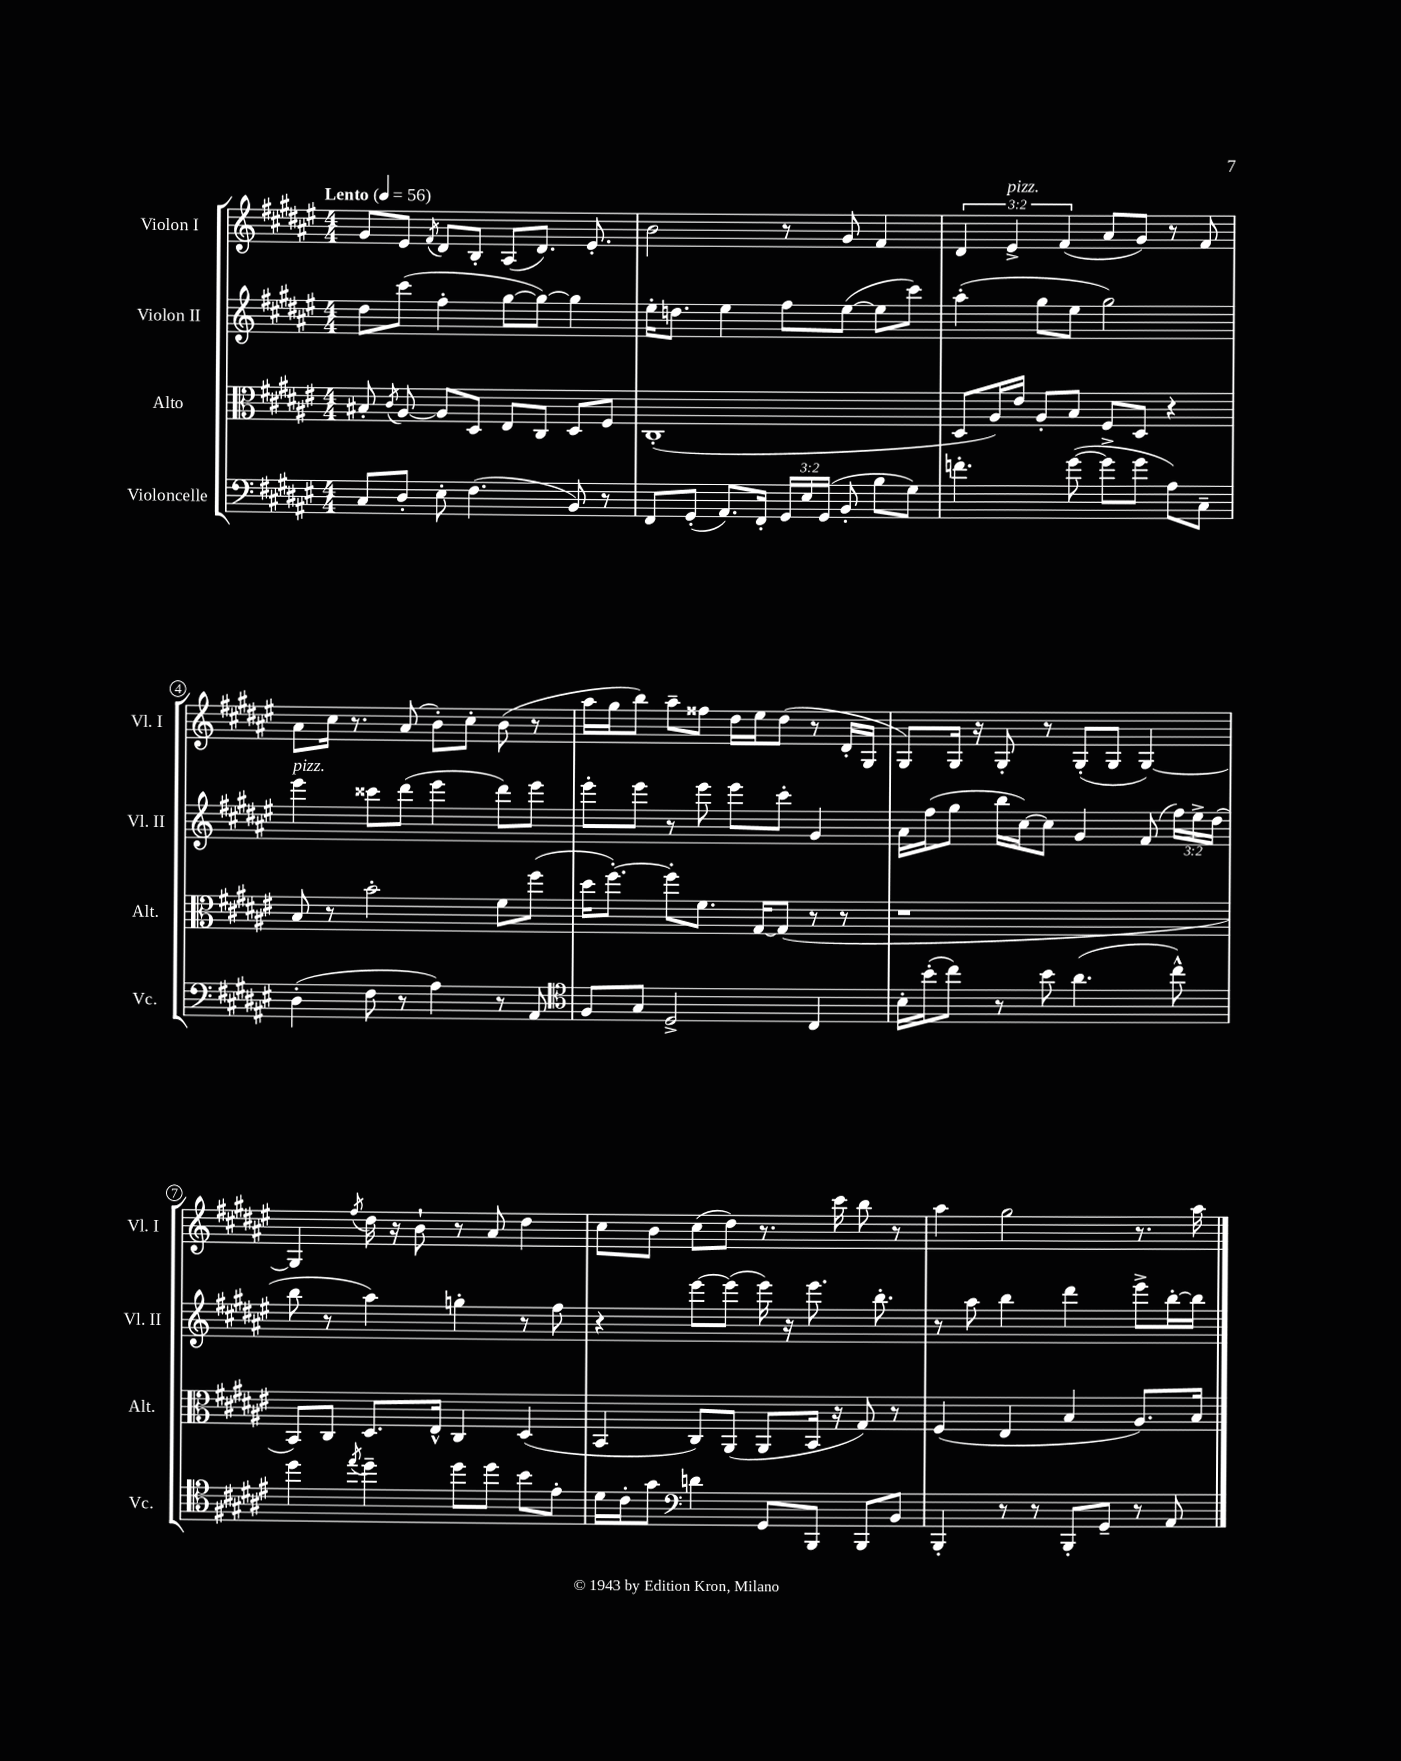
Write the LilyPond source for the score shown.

<<
\new StaffGroup <<
\new Staff = "s0" \with { instrumentName = "Violon I" shortInstrumentName = "Vl. I" } {
    \clef treble \key fis \major \numericTimeSignature \time 4/4 \override Staff.TupletNumber.text = #tuplet-number::calc-fraction-text \tempo "Lento" 4 = 56
    \autoBeamOff gis'8[ eis'8] \acciaccatura { fis'8 } dis'8[ b8]-. ais8[( dis'8.]) eis'8.-. |
    b'2 r8 gis'8 fis'4 |
    \tuplet 3/2 { dis'4 eis'4->^\markup { \italic "pizz." } fis'4( } ais'8[ gis'8]) r8 fis'8 |
    ais'8[ cis''16] r8. ais'8( b'8[-.) cis''8]-. b'8( r8 |
    ais''16[ gis''16 b''8]) ais''8[-- fisis''8] dis''16[ eis''16 dis''8]( r8 dis'16[-. gis16] |
    gis8[) gis16] r16 gis8-. r8 gis8[-.( gis8] gis4~) |
    gis4 \acciaccatura { fis''8 } dis''16 r16 b'8-! r8 ais'8 dis''4 |
    cis''8[ b'8] cis''8[( dis''8]) r8. cis'''16 b''8 r8 |
    ais''4 gis''2 r8. ais''16 \bar "|." |
}
\new Staff = "s1" \with { instrumentName = "Violon II" shortInstrumentName = "Vl. II" } {
    \clef treble \key fis \major \numericTimeSignature \time 4/4 \override Staff.TupletNumber.text = #tuplet-number::calc-fraction-text
    \autoBeamOff dis''8[ cis'''8]( fis''4-. gis''8[~ gis''8]~) gis''4 |
    eis''16[-. d''8.] eis''4 fis''8[ eis''8]~( eis''8[ cis'''8]) |
    ais''4-.( gis''8[ eis''8] gis''2) |
    eis'''4^\markup { \italic "pizz." } cisis'''8[ dis'''8]( eis'''4 dis'''8[) eis'''8] |
    eis'''8[-. eis'''8] r8 eis'''8 eis'''8[ cis'''8]-. gis'4 |
    ais'16[ fis''16( gis''8] b''16[ cis''16~) cis''8] gis'4 fis'8( \tuplet 3/2 { fis''16[) eis''16-> dis''16]( } |
    b''8 r8 ais''4) g''4-. r8 fis''8 |
    r4 eis'''8[~ eis'''8]( eis'''16) r16 eis'''8. b''8.-. |
    r8 ais''8 b''4 dis'''4 eis'''8[-> b''16~-. b''16] \bar "|." |
}
\new Staff = "s2" \with { instrumentName = "Alto" shortInstrumentName = "Alt." } {
    \clef alto \key fis \major \numericTimeSignature \time 4/4
    \autoBeamOff bis8-. \acciaccatura { cis'8 } ais8~ ais8[ dis8] eis8[ cis8] dis8[ fis8] |
    cis1-.( |
    dis8[ ais16) eis'16] ais8[-. b8] fis8[ dis8] r4 |
    b8 r8 b'2-. fis'8[ fis''8]( |
    dis''16[ fis''8.]~-.) fis''8[-. fis'8.] gis16[~ gis8]( r8 r8 |
    r1 |
    b,8[) cis8] dis8.[ eis16]-^ cis4 dis4( |
    b,4 cis8[) ais,8]( ais,8[ b,16] r16 gis8) r8 |
    fis4( eis4 b4 ais8.[) b16] \bar "|." |
}
\new Staff = "s3" \with { instrumentName = "Violoncelle" shortInstrumentName = "Vc." } {
    \clef bass \key fis \major \numericTimeSignature \time 4/4 \override Staff.TupletNumber.text = #tuplet-number::calc-fraction-text
    \autoBeamOff cis8[ dis8]-. eis8-. fis4.( b,8) r8 |
    fis,8[ gis,8]-.( ais,8.[) fis,16]-. \tuplet 3/2 { gis,16[ eis16 gis,16]( } b,8-. b8[ gis8]) |
    f'4.-. gis'8~( gis'8[-> gis'8] ais8[) cis8]-- |
    dis4-.( fis8 r8 ais4) r8 ais,8 |
    \clef tenor fis8[ gis8] dis2-> cis4 |
    b16[-. b'16-.( cis''8]) r8 b'8 ais'4.( cis''8-^) |
    dis''4 \acciaccatura { eis''8 } dis''4-- dis''8[ dis''8] b'8[ eis'8]-. |
    dis'16[ cis'16-. gis'8] \clef bass d'4 gis,8[ b,,8] b,,8[ b,8] |
    b,,4-. r8 r8 b,,8[-. gis,8]-- r8 ais,8 \bar "|." |
}
>>
>>
\layout { \context { \Score \override BarNumber.stencil = #(make-stencil-circler 0.1 0.3 ly:text-interface::print) } }
